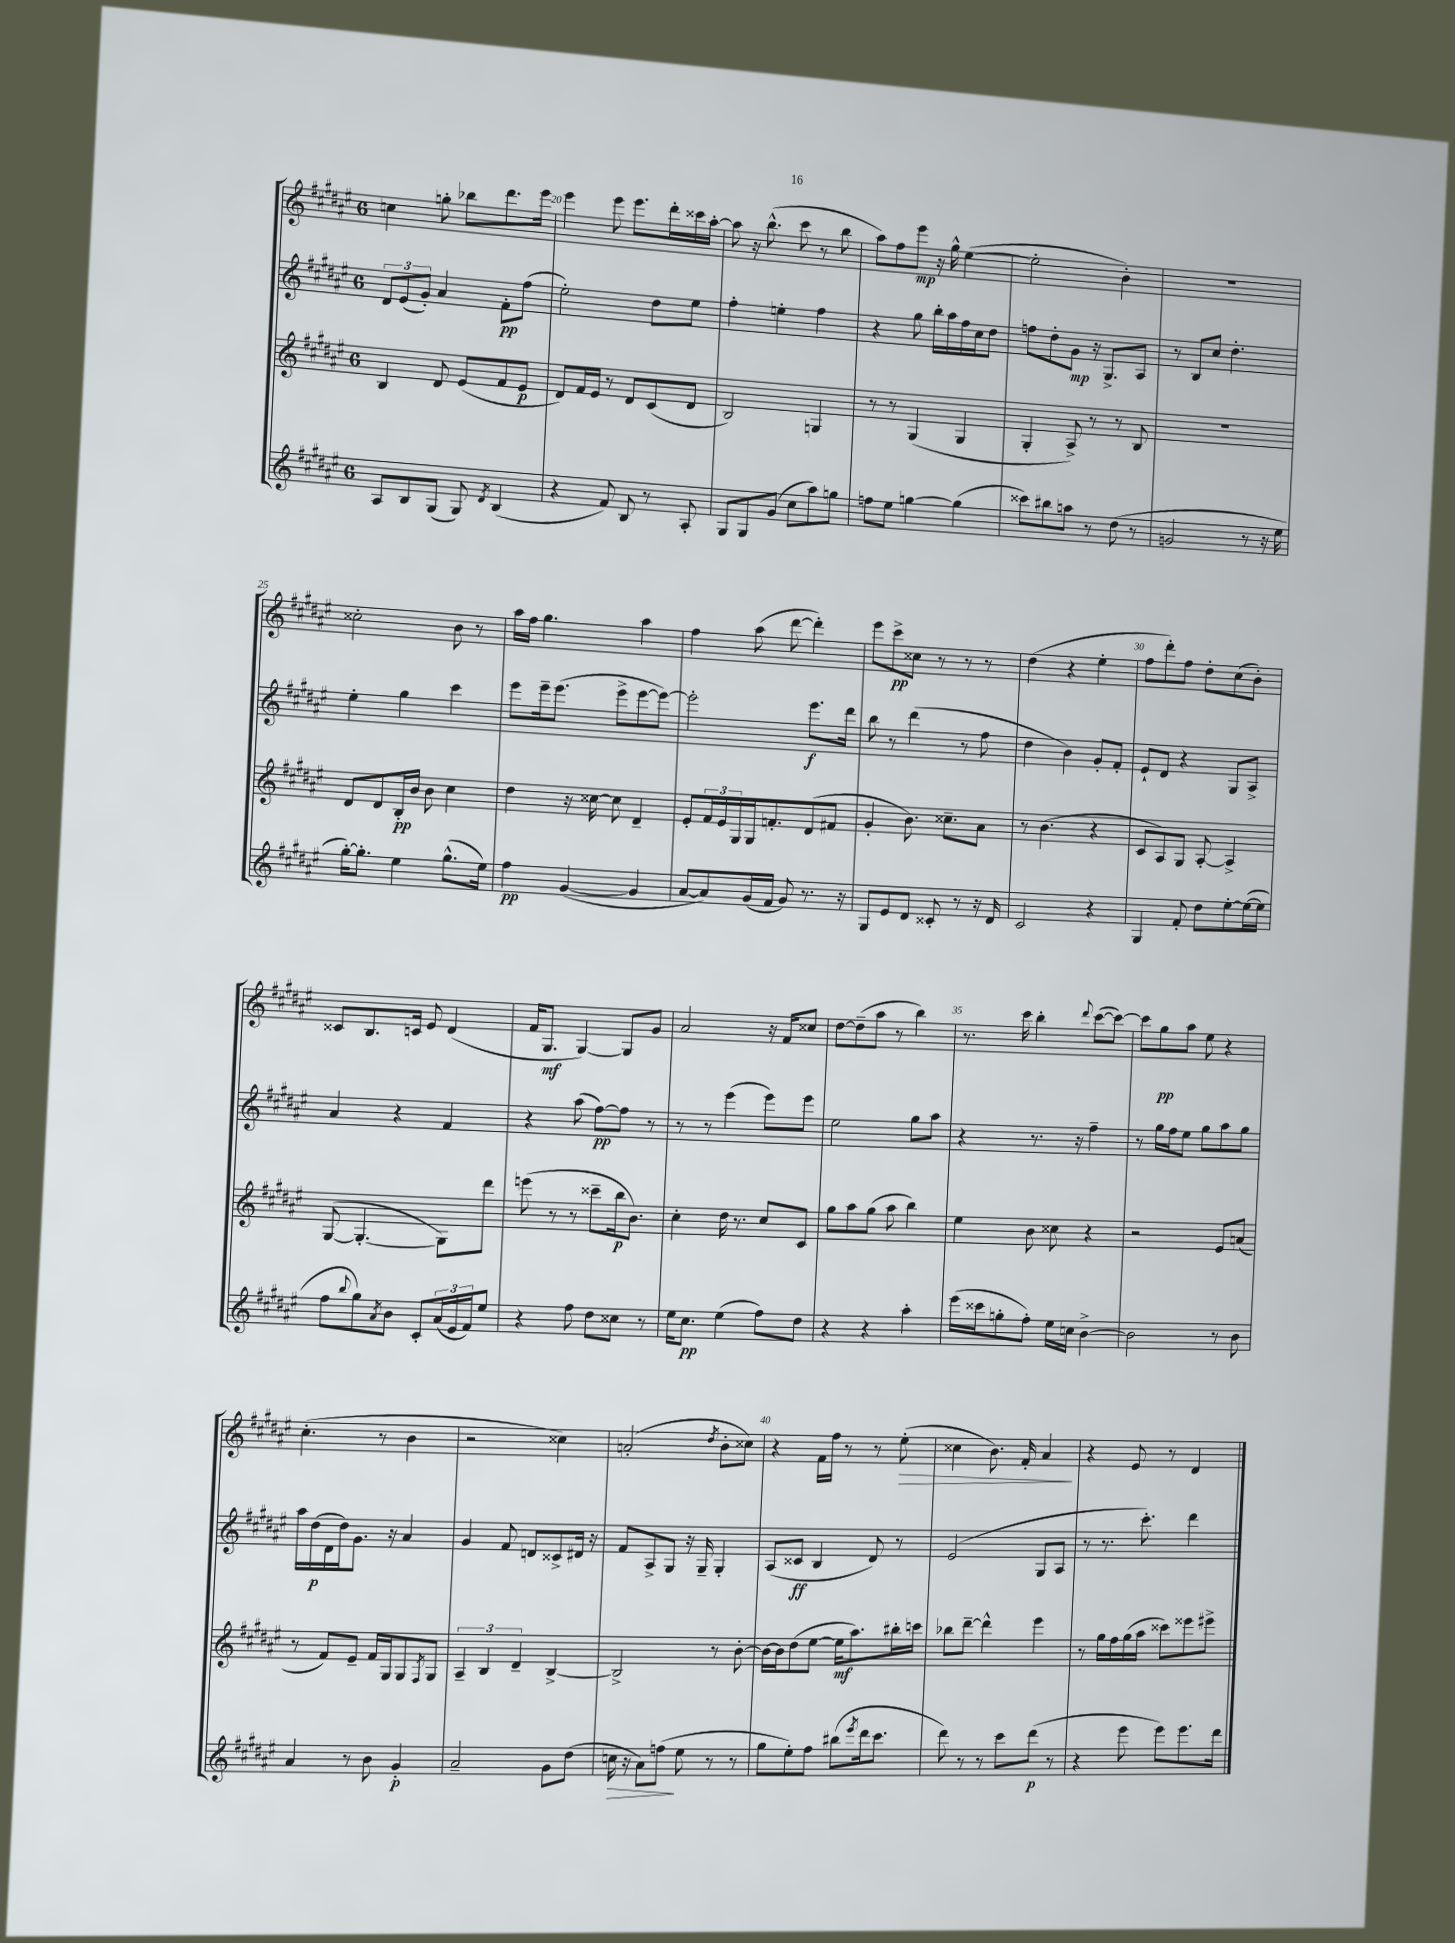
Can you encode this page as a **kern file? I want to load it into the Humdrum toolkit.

**kern	**dynam	**kern	**dynam	**kern	**dynam	**kern	**dynam
*part4	*part4	*part3	*part3	*part2	*part2	*part1	*part1
*staff4	*staff4	*staff3	*staff3	*staff2	*staff2	*staff1	*staff1
*clefG2	*	*clefG2	*	*clefG2	*	*clefG2	*
*k[f#c#g#d#a#e#]	*	*k[f#c#g#d#a#e#]	*	*k[f#c#g#d#a#e#]	*	*k[f#c#g#d#a#e#]	*
*M6/8	*	*M6/8	*	*M6/8	*	*M6/8	*
=19	=19	=19	=19	=19	=19	=19	=19
8A#/L	.	4B/	.	12d#/L	.	4ccn\	.
.	.	.	.	(12e#/	.	.	.
8B/	.	.	.	.	.	.	.
.	.	.	.	12g#'/J)	.	.	.
(8G#/J	.	8d#/	.	4a#/	.	8ggn'\	.
8G#/)	.	(8e#/L	.	.	.	8bb-X\L	.
8qd#/	.	.	.	.	.	.	.
(4B/	.	8f#/	.	8f#'\L	pp	8.ddd#\	.
.	.	8e#/J	p	(8ff#\J	.	.	.
.	.	.	.	.	.	16eee#\Jk	.
=20	=20	=20	=20	=20	=20	=20	=20
4r	.	8d#/L)	.	2ee#'\)	.	4eee#\	.
.	.	16f#/L	.	.	.	.	.
.	.	16e#/JJ	.	.	.	.	.
8f#/)	.	8r	.	.	.	8eee#\	.
8B/	.	8d#/L	.	.	.	8.eee#\L	.
8r	.	(8c#/	.	8dd#\L	.	.	.
.	.	.	.	.	.	16ddd#'\L	.
8A#'/	.	8d#/J	.	8ee#\J	.	16ccc##X\	.
.	.	.	.	.	.	[16aa#'\JJ	.
=21	=21	=21	=21	=21	=21	=21	=21
8G#/L	.	2B/)	.	4ff#'\	.	8aa#\]	.
8G#/	.	.	.	.	.	16r	.
.	.	.	.	.	.	(8.bb^^\	.
(8g#/J	.	.	.	4een'\	.	.	.
8cc#\L	.	.	.	.	.	8ccc#\	.
8aa#\)	.	4Gn/	.	4ff#\	.	8r	.
8ggn\J	.	.	.	.	.	8bb\	.
=22	=22	=22	=22	=22	=22	=22	=22
8ffn\L	.	8r	.	4r	.	8aa#\L)	.
8ee#\J	.	8r	.	.	.	8ff#\	.
[4ggn\	.	(4G#/	.	8gg#\	.	8eee#\J	mp
.	.	.	.	16bb'\LL	.	16r	.
.	.	.	.	16aa#\	.	16gg#^^\	.
(4gg\]	.	4G#/	.	16ff#\	.	([4ee#\	.
.	.	.	.	16cc#\J	.	.	.
.	.	.	.	8dd#\J	.	.	.
=23	=23	=23	=23	=23	=23	=23	=23
8ccc##X\L)	.	4G#'/	.	8ffn\L	.	2ee#'\]	.
8bb#X\	.	.	.	8dd#'\	.	.	.
8aan\J	.	8A#^/)	.	8g#\J	mp	.	.
8r	.	8r	.	16r	.	.	.
.	.	.	.	8.G#^/L	.	.	.
(8dd#\	.	8r	.	.	.	4b'\)	.
8r	.	8B/	.	8A#/J	.	.	.
=24	=24	=24	=24	=24	=24	=24	=24
2gn/	.	2.r	.	8r	.	2.r	.
.	.	.	.	8B/L	.	.	.
.	.	.	.	8cc#/J	.	.	.
.	.	.	.	4.dd#'\	.	.	.
8r	.	.	.	.	.	.	.
16r	.	.	.	.	.	.	.
16ee#\	.	.	.	.	.	.	.
!!LO:LB:g=z
=25	=25	=25	=25	=25	=25	=25	=25
[16gg#'\KL)	.	8d#/L	.	4ee#'\	.	2cc##X'\	.
8.gg#'\J]	.	.	.	.	.	.	.
.	.	8d#/	.	.	.	.	.
4ee#\	.	16B'/L	pp	4gg#\	.	.	.
.	.	16b/JJ	.	.	.	.	.
.	.	8b\	.	.	.	.	.
(8.gg#^^\L	.	4cc#\	.	4ccc#\	.	8b\	.
.	.	.	.	.	.	8r	.
16ee#\Jk)	.	.	.	.	.	.	.
=26	=26	=26	=26	=26	=26	=26	=26
4ff#\	pp	4dd#\	.	8eee#\L	.	16aa#\LL	.
.	.	.	.	.	.	16ff#\JJ	.
.	.	.	.	16eee#~\k	.	4.gg#\	.
.	.	.	.	(8.eee#\J	.	.	.
([4g#/	.	16r	.	.	.	.	.
.	.	[16cc##X\	.	.	.	.	.
.	.	8cc##\]	.	8eee#^\L	.	.	.
4g#/]	.	4d#~/	.	[8eee#\	.	4aa#\	.
.	.	.	.	8eee#\J_)	.	.	.
=27	=27	=27	=27	=27	=27	=27	=27
[8a#/L	.	8e#'/L	.	2eee#'\]	.	4ff#\	.
8a#/])	.	24f#/L	.	.	.	.	.
.	.	24e#/	.	.	.	.	.
.	.	24G#/	.	.	.	.	.
(16g#/L	.	16G#/J	.	.	.	(8aa#\	.
16f#/JJ	.	8.fn'/	.	.	.	.	.
8g#/)	.	.	.	.	.	[8ddd#\	.
8.r	.	(8d#/	.	8.eee#\L	f	4ddd#'\])	.
.	.	8f#X/J	.	.	.	.	.
16r	.	.	.	16ddd#\Jk	.	.	.
=28	=28	=28	=28	=28	=28	=28	=28
8G#/L	.	4g#'/	.	8bb\	.	8eee#\L	.
8e#/	.	.	.	8r	.	8ccc#^\	pp
8d#/J	.	8.b\)	.	(4ddd#\	.	8cc##X\J	.
8c##X'/	.	.	.	.	.	8r	.
.	.	8.cc##X~\L	.	.	.	.	.
8r	.	.	.	8r	.	8r	.
16r	.	8a#\J	.	8ff#\	.	8r	.
16d#/	.	.	.	.	.	.	.
=29	=29	=29	=29	=29	=29	=29	=29
2c#/	.	8r	.	4dd#\	.	(4dd#\	.
.	.	(4.b\	.	.	.	.	.
.	.	.	.	4b\)	.	4r	.
4r	.	4r	.	8g#'/L	.	4ee#'\	.
.	.	.	.	8f#'/J	.	.	.
=30	=30	=30	=30	=30	=30	=30	=30
4G#/	.	8c#/L	.	8e#`/L	.	8ff#\L	.
.	.	8A#/)	.	8d#/J	.	8ddd#'\)	.
8f#'/	.	8G#/J	.	4r	.	8ff#\J	.
8dd#\L	.	[8A#'/	.	.	.	8dd#'\L	.
[8ee#'\	.	4A#^/]	.	8G#/L	.	(8cc#\	.
(16ee#\L_	.	.	.	8A#^/J	.	8b'\J)	.
16ee#\JJ]	.	.	.	.	.	.	.
!!LO:LB:g=z
=31	=31	=31	=31	=31	=31	=31	=31
8ff#\L	.	([8G#/	.	4a#/	.	8c##X/L	.
8qqbb/	.	.	.	.	.	.	.
8gg#\)	.	4.G#'/_	.	.	.	8.B/	.
8qa#/	.	.	.	.	.	.	.
8b\J	.	.	.	4r	.	.	.
.	.	.	.	.	.	16cn/Jk	.
8c#'/L	.	.	.	.	.	8e#/	.
(24a#/L	.	8G#\L])	.	4f#/	.	(4d#/	.
24e#/	.	.	.	.	.	.	.
24f#/J)	.	.	.	.	.	.	.
8ee#/J	.	8ddd#\J	.	.	.	.	.
=32	=32	=32	=32	=32	=32	=32	=32
4r	.	(8eeen\	.	4r	.	16f#/KL	.
.	.	.	.	.	.	8.G#/J	mf
.	.	8r	.	.	.	.	.
8ff#\	.	8r	.	(8aa#\	.	[4G#/)	.
8dd#\L	.	8ccc##X~\L	.	[8ff#\L)	pp	.	.
8cc##X\J	.	16bb\k	p	8ff#\J]	.	8G#/L]	.
.	.	8.b\J)	.	.	.	.	.
8r	.	.	.	8r	.	8g#/J	.
=33	=33	=33	=33	=33	=33	=33	=33
16ee#\KL	.	4cc#'\	.	8r	.	2a#/	.
8.cc#\J	pp	.	.	.	.	.	.
.	.	.	.	8r	.	.	.
(4ee#\	.	16dd#\	.	(4eee#\	.	.	.
.	.	8.r	.	.	.	.	.
8ff#\L)	.	8cc#/L	.	8eee#\L)	.	16r	.
.	.	.	.	.	.	16f#/KL	.
8dd#\J	.	8c#/J	.	8eee#\J	.	8cc##X/J	.
=34	=34	=34	=34	=34	=34	=34	=34
4r	.	8gg#\L	.	2ee#\	.	[8dd#\L	.
.	.	8aa#\	.	.	.	(8dd#~\]	.
4r	.	(8gg#\J	.	.	.	8aa#\J	.
.	.	8aa#\	.	.	.	8r	.
4aa#'\	.	4bb\)	.	8gg#\L	.	4bb\)	.
.	.	.	.	8aa#\J	.	.	.
=35	=35	=35	=35	=35	=35	=35	=35
(16eee#\LL	.	4ee#\	.	4r	.	8.r	.
16ccc##X\J	.	.	.	.	.	.	.
8ggn'\	.	.	.	.	.	.	.
.	.	.	.	.	.	16ccc#\	.
8ff#'\J)	.	8b\	.	8.r	.	4bb'\	.
16ee#\LL	.	8cc##X\	.	.	.	.	.
16ccn\JJ	.	.	.	16r	.	.	.
.	.	.	.	.	.	8qqddd#/	.
[4b^\	.	4r	.	4ff#~\	.	([8ccc#\L	.
.	.	.	.	.	.	8ccc#\J_)	.
=36	=36	=36	=36	=36	=36	=36	=36
2b\]	.	2r	.	8r	.	8ccc#\L]	.
.	.	.	.	16gg#\LL	.	8gg#\	pp
.	.	.	.	16ff#\J	.	.	.
.	.	.	.	8ee#\J	.	8aa#\J	.
.	.	.	.	8gg#\L	.	8ee#\	.
8r	.	8e#/L	.	8aa#\	.	4r	.
8b\	.	(8an/J	.	8gg#\J	.	.	.
!!LO:LB:g=z
=37	=37	=37	=37	=37	=37	=37	=37
4a#/	.	8r	.	16aa#\LL	.	(4.cc#'\	.
.	.	.	.	(16dd#\	p	.	.
.	.	8f#/L)	.	16d#\	.	.	.
.	.	.	.	16dd#\J)	.	.	.
8r	.	8e#~/J	.	8.g#\J	.	.	.
8b\	.	16f#/LL	.	.	.	8r	.
.	.	16G#/J	.	16r	.	.	.
4g#'/	p	8G#/	.	4a#/	.	4b\	.
.	.	8qF#/	.	.	.	.	.
.	.	8G#/J	.	.	.	.	.
=38	=38	=38	=38	=38	=38	=38	=38
2a#~/	.	6A#~/	.	4g#/	.	2r	.
.	.	6B/	.	.	.	.	.
.	.	.	.	8f#/	.	.	.
.	.	6d#~/	.	.	.	.	.
.	.	.	.	8dn/L	.	.	.
8g#\L	.	[4B^/	.	8c##X^/	.	4cc##X\)	.
(8dd#\J	.	.	.	16d#X/Jk	.	.	.
.	.	.	.	16r	.	.	.
=39	=39	=39	=39	=39	=39	=39	=39
!	!LO:HP:b	!	!	!	!	!	!
16ccn\	>	2B^/]	.	8f#/L	.	(2an'/	.
16r	.	.	.	.	.	.	.
8a#\L)	.	.	.	8A#^/	.	.	.
(8ffn\J	.	.	.	8G#/J	.	.	.
8ee#\	]	.	.	16r	.	.	.
.	.	.	.	16G#~/	.	.	.
.	.	.	.	.	.	8qdd#/	.
8r	.	8r	.	4G#'/	.	8b'\L	.
8r	.	[8b'\	.	.	.	8cc##X\J)	.
=40	=40	=40	=40	=40	=40	=40	=40
8gg#\L	.	16b\LL_	.	(8A#/L	.	4r	.
.	.	16b\J]	.	.	.	.	.
8ee#'\)	.	(8dd#\	.	8c##X/J	ff	.	.
8ff#\J	.	[8ee#\J	.	4B/	.	16f#\LL	.
.	.	.	.	.	.	16ff#\JJ	.
(8bb#X\L	.	16ee#\KL]	mf	.	.	8r	.
.	.	8.aa#\)	.	.	.	.	.
8qeee#/	.	.	.	.	.	.	.
16ddd#\k	.	.	.	8d#/)	.	8r	.
8.ccc#\J	.	.	.	.	.	.	.
!	!	!	!	!	!	!	!LO:HP:b
.	.	16bb#X'\L	.	8r	.	(8ee#'\	>
.	.	16cccn\JJ	.	.	.	.	.
=41	=41	=41	=41	=41	=41	=41	=41
8ddd#\)	.	8bb-X\L	.	(2e#/	.	4cc##X\	.
8r	.	[8ddd#~\J	.	.	.	.	.
8r	.	4ddd#^^\]	.	.	.	8.b\)	.
8ccc#\L	.	.	.	.	.	.	.
.	.	.	.	.	.	16f#'/	.
(8ddd#\J	p	4eee#\	.	8G#/L	.	4a#/	.
8r	.	.	.	8A#/J	.	.	.
.	.	.	.	.	.	.	]
=42	=42	=42	=42	=42	=42	=42	=42
4r	.	8r	.	8r	.	4r	.
.	.	16gg#\LL	.	8.r	.	.	.
.	.	16ff#\	.	.	.	.	.
8eee#\	.	(16gg#\	.	.	.	8e#/	.
.	.	16aa#\JJ	.	8.ccc#'\)	.	.	.
8eee#\L)	.	8ccc##X\L)	.	.	.	8r	.
8.eee#\	.	8eee##X\	.	4ddd#\	.	4d#/	.
.	.	8eee#X^\J	.	.	.	.	.
16ddd#\Jk	.	.	.	.	.	.	.
==	==	==	==	==	==	==	==
*-	*-	*-	*-	*-	*-	*-	*-
